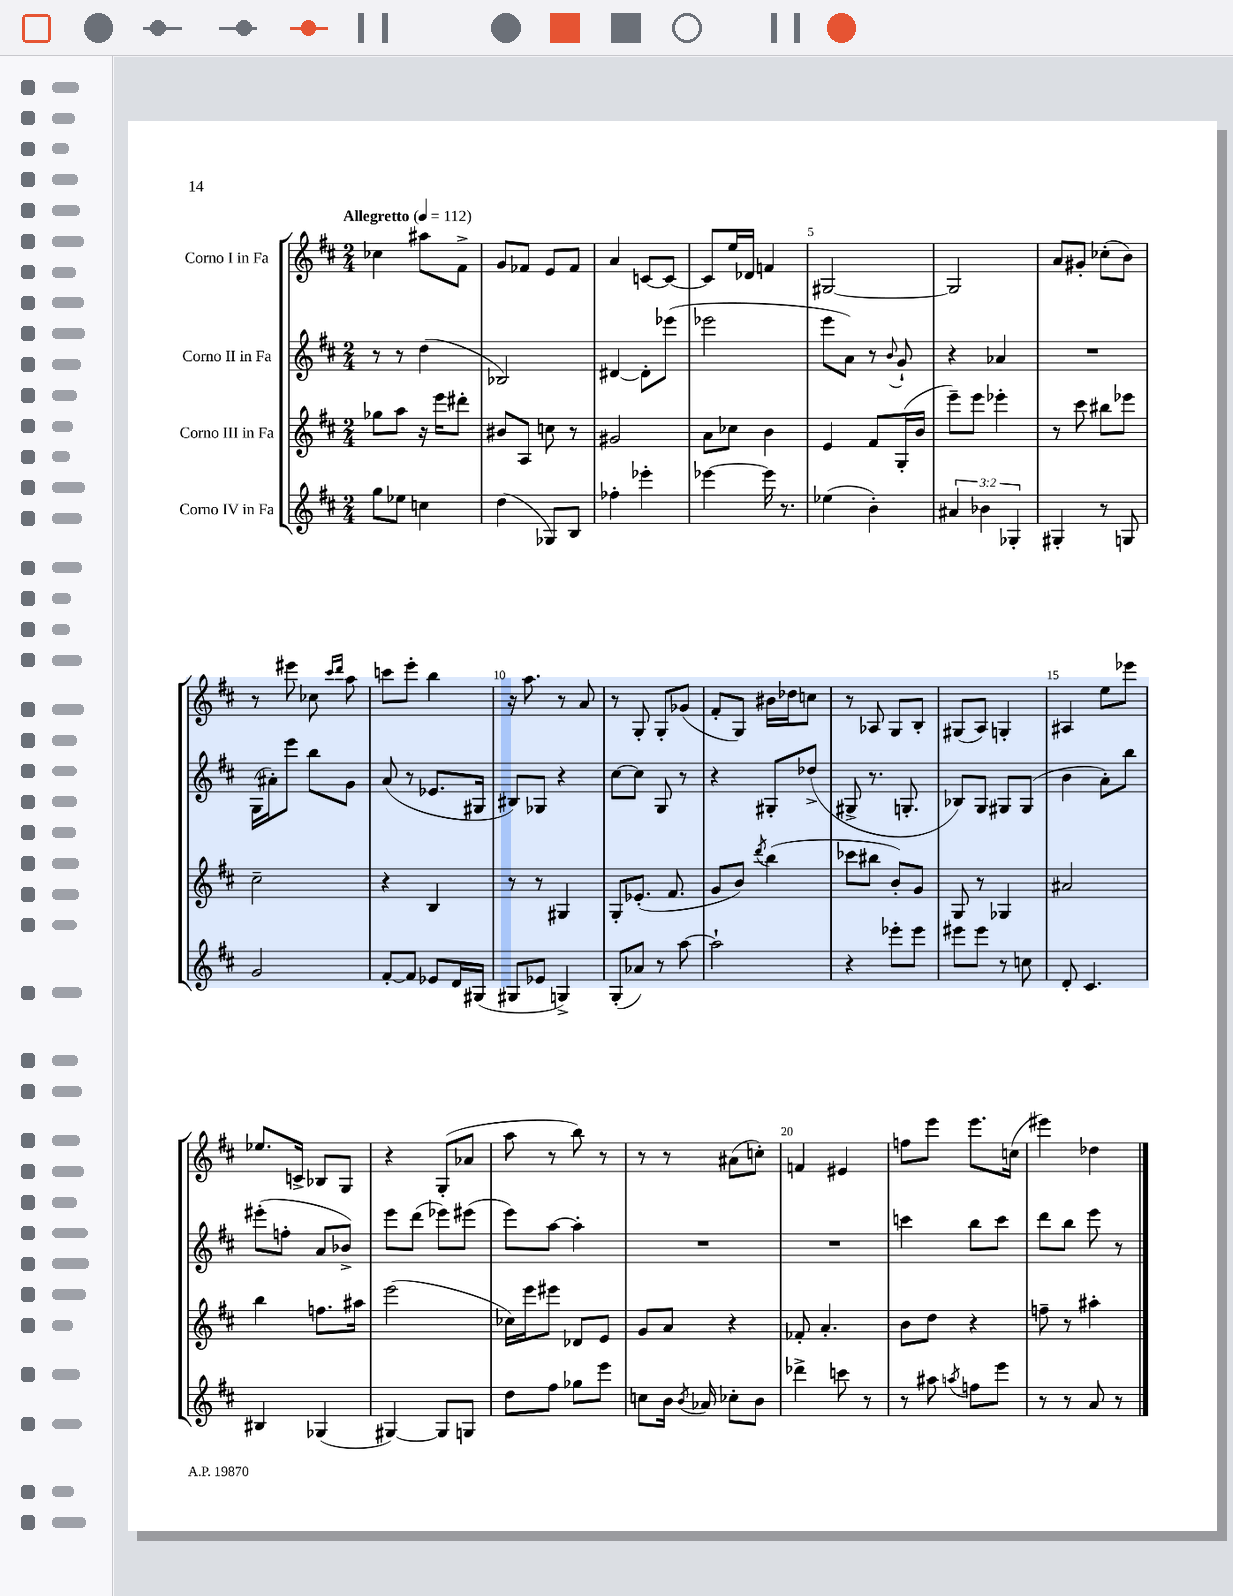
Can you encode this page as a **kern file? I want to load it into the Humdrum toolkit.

**kern	**kern	**kern	**kern
*part4	*part3	*part2	*part1
*staff4	*staff3	*staff2	*staff1
*I"Corno IV in Fa	*I"Corno III in Fa	*I"Corno II in Fa	*I"Corno I in Fa
*clefG2	*clefG2	*clefG2	*clefG2
*k[f#c#]	*k[f#c#]	*k[f#c#]	*k[f#c#]
*M2/4	*M2/4	*M2/4	*M2/4
*MM112	*MM112	*MM112	*MM112
=1	=1	=1	=1
!	!	!	!LO:TX:a:B:t=Allegretto
8gg\L	8gg-X\L	8r	4cc-X\
8ee-X\J	8aa\J	8r	.
4ccn\	16r	(4dd\	8aa#X\L
.	16eee\KL	.	.
.	8ddd#X'\J	.	8f#^\J
=2	=2	=2	=2
(4dd\	8b#X/L	2B-X/)	8g/L
.	8A/J	.	8f-X/J
8G-X/L)	8ccn\	.	8e/L
8B/J	8r	.	8f-/J
=3	=3	=3	=3
4ff-X'\	2g#X/	[4d#X/	4a/
4eee-X'\	.	8d#'\L]	[8cn/L
.	.	(8eee-X\J	8c/J_
=4	=4	=4	=4
[4eee-X\	8a\L	2eee-X\	8c/L]
.	8cc-X\J	.	16ee/L
.	.	.	16d-X/JJ
16eee-\]	4b\	.	4fn/
8.r	.	.	.
=5	=5	=5	=5
(4ee-X\	4e/	8eee\L	[2G#X/
.	.	8a\J)	.
4b'\)	8f#/L	8r	.
.	.	8qqb/	.
.	(16G'/L	8g`/	.
.	16b/JJ	.	.
=6	=6	=6	=6
6a#X/	8eee~\L)	4r	2G#/]
.	8eee\J	.	.
6b-X\	.	.	.
.	4eee-X'\	4a-X/	.
6G-X'/	.	.	.
=7	=7	=7	=7
4G#X'/	8r	2r	8a/L
.	8ccc#\	.	8g#X'/J
8r	8bb#X\L	.	(8cc-X'\L
8Gn/	8eee-X\J	.	8b\J)
!!LO:LB:g=z
=8	=8	=8	=8
2g/	2cc#~\	(16G\LL	8r
.	.	16a#X'\J)	.
.	.	8eee\J	8eee#X\
.	.	8bb\L	8cc-X\
.	.	.	16qqccc#/LL
.	.	.	16qqddd/JJ
.	.	8g\J	8aa\
=9	=9	=9	=9
[8f#'/L	4r	(8a/	8cccn\L
8f#/J]	.	8r	8eee'\J
8e-X/L	4B/	8.e-X/L	4bb\
16d/L	.	.	.
(16G#X/JJ	.	16G#X/Jk	.
=10	=10	=10	=10
8G#X/L	8r	8B#X/L)	16r
.	.	.	8.aa\
8e-X/J	8r	8G-X/J	.
4Gn^/)	4G#X/	4r	8r
.	.	.	8a/
=11	=11	=11	=11
(8G'/L	8G'/L	[8cc#\L	8r
8a-X/J)	(8.e-X'/J	8cc#\J]	8G'/
8r	.	8G/	8G'/L
.	8.f#/	.	.
[8aa\	.	8r	(8g-X/J
=12	=12	=12	=12
2aa`\]	8g/L	4r	8f#'/L
.	8b/J)	.	8G/J)
.	8qddd/	.	.
.	(4bb\	8G#X'/L	16b#X\LL
.	.	.	16dd-X\J
.	.	(8dd-X^/J	8ccn\J
=13	=13	=13	=13
4r	8ccc-X\L	8G#X^/	8r
.	8bb#X\J	8.r	8A-X/
8eee-X'\L	8b'/L)	.	8G/L
.	.	8.Gn'/	.
8eee-\J	8g/J	.	8B'/J
=14	=14	=14	=14
8eee#X\L	8G/	8B-X/L)	(8G#X/L
8eee#\J	8r	8G/J	8A/J)
8r	4G-X/	8G#X/L	4Gn'/
8ccn\	.	(8G#/J	.
=15	=15	=15	=15
8d'/	2a#X/	4b\	4A#X/
4.c#/	.	.	.
.	.	8a'\L)	8ee\L
.	.	8bb\J	8eee-X\J
!!LO:LB:g=z
=16	=16	=16	=16
4B#X/	4bb\	(8eee#X'\L	8.ee-X/L
.	.	8ffn'\J	.
.	.	.	16cn^/Jk
(4G-X/	8.ffn\L	8a/L	8B-X/L
.	.	8b-X^/J)	8G/J
.	16aa#X\Jk	.	.
=17	=17	=17	=17
[4G#X/)	(2eee\	8eee\L	4r
.	.	(8ddd\J	.
8G#/L]	.	8eee-X\L)	(8G'/L
8Gn/J	.	(8eee#X\J	8a-X/J
=18	=18	=18	=18
8dd\L	16cc-X\LL)	8eee\L)	8aa\
.	16eee\J	.	.
8ff#\J	8eee#X\J	[8aa\J	8r
8gg-X\L	8d-X/L	4aa'\]	8bb\)
8eee\J	8e/J	.	8r
=19	=19	=19	=19
8ccn\L	8g/L	2r	8r
16b\Jk	8a/J	.	8r
8qb/	.	.	.
16a-X/	.	.	.
8cc-X'\L	4r	.	(8a#X\L
8b\J	.	.	8ccn'\J)
=20	=20	=20	=20
4ddd-X^\	8f-X'/	2r	4fn/
.	4.a'/	.	.
8cccn\	.	.	4e#X/
8r	.	.	.
=21	=21	=21	=21
8r	8b\L	4cccn\	8ffn\L
8aa#X\	8dd\J	.	8eee\J
8qaan/	.	.	.
8ffn\L	4r	8bb\L	8.eee\L
8eee\J	.	8ccc\J	.
.	.	.	(16ccn\Jk
=22	=22	=22	=22
8r	8ffn~\	8ddd\L	4eee#X\)
8r	8r	8bb\J	.
8a/	4aa#X'\	8eee\	4dd-X\
8r	.	8r	.
==	==	==	==
*-	*-	*-	*-
